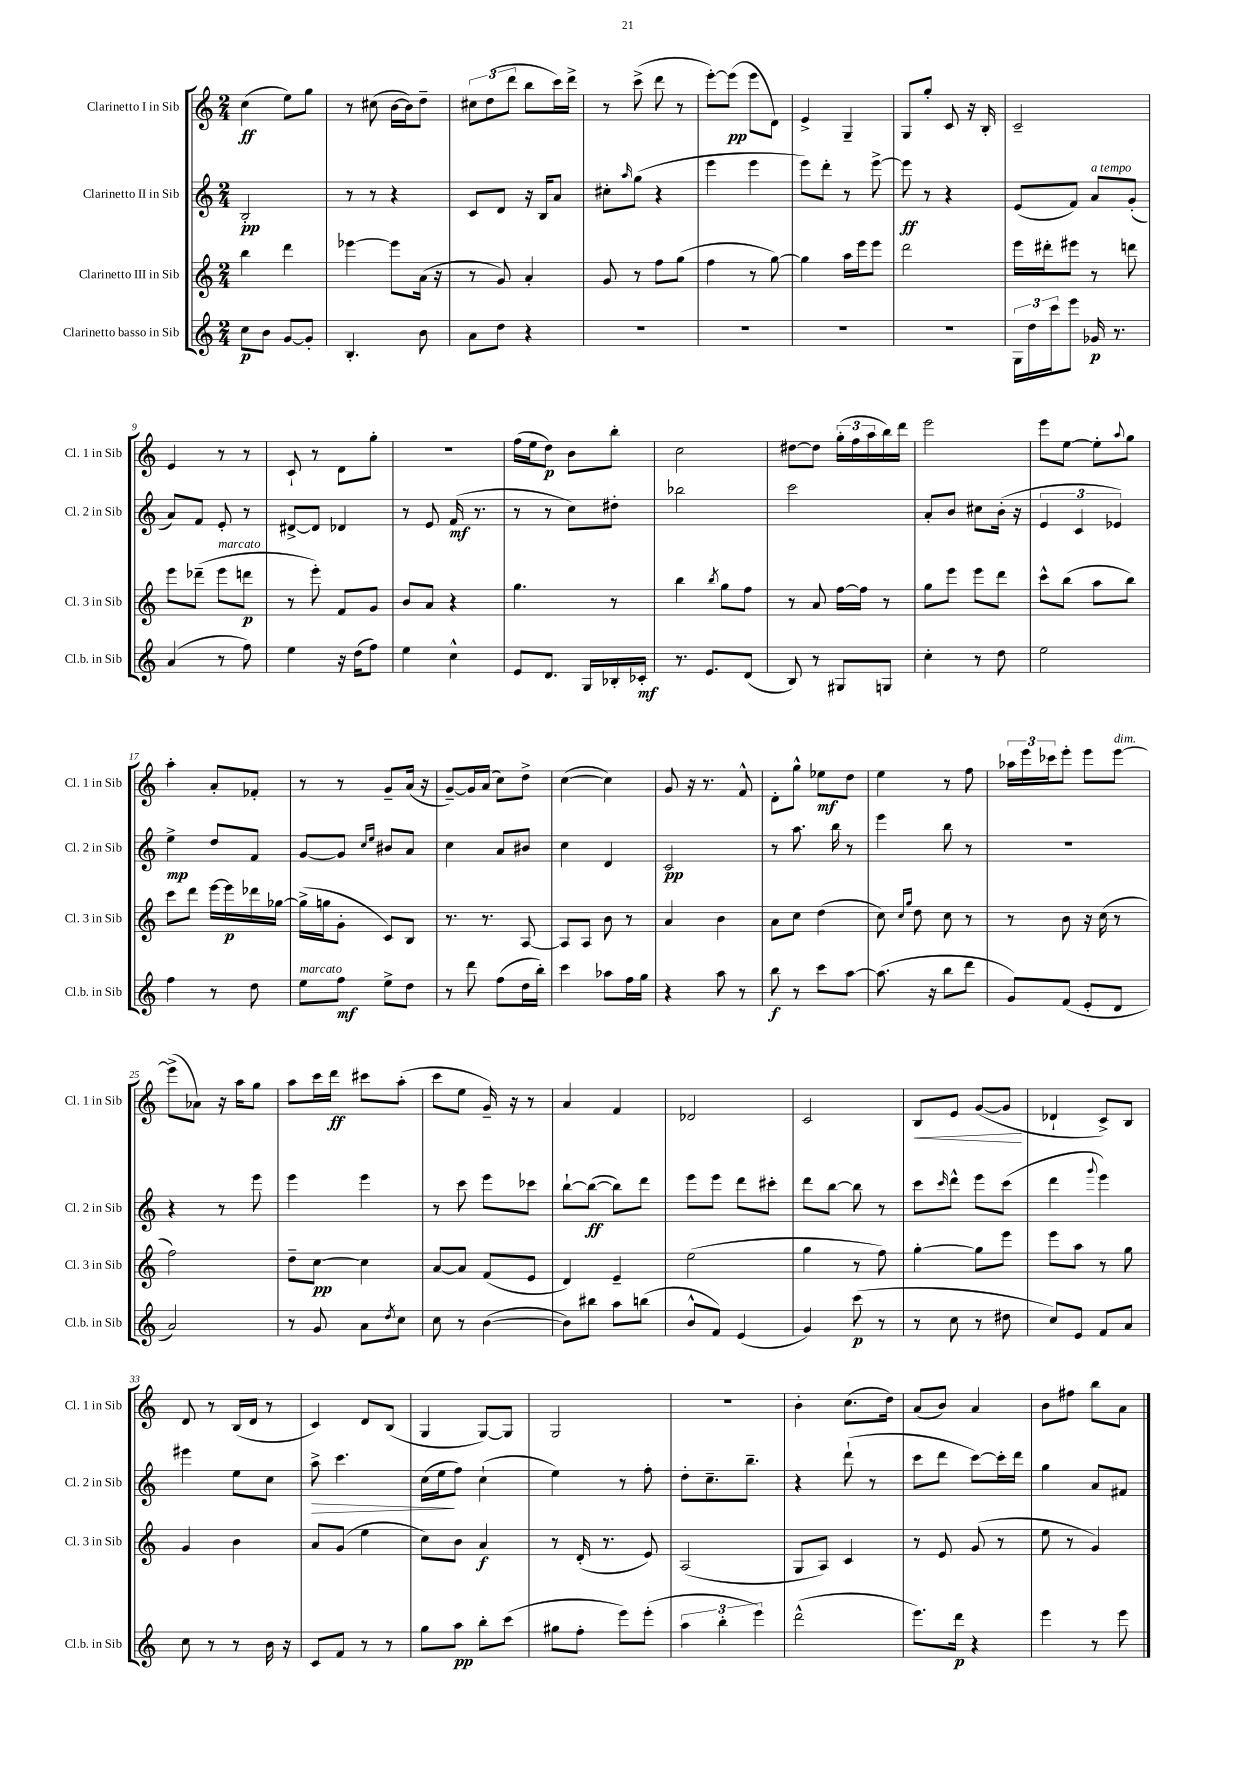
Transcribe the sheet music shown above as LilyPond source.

<<
\new StaffGroup <<
\new Staff = "s0" \with { instrumentName = "Clarinetto I in Sib" shortInstrumentName = "Cl. 1 in Sib" } {
    \clef treble \key c \major \numericTimeSignature \time 2/4
    c''4\ff( e''8) g''8 |
    r8 cis''8( b'16~ b'16) d''8-- |
    \tuplet 3/2 { cis''8 d''8( d'''8 } b''8 c'''16) d'''16-> |
    r8 c'''8->( d'''8 r8 |
    e'''8~-.) e'''8\pp( e'''8 d'8) |
    e'4-> g4-- |
    g8 g''8-. c'8 r16 b16-. |
    c'2-- |
    e'4 r8 r8 |
    c'8-! r8 d'8 g''8-. |
    R2 |
    f''16( e''16 d''8\p) b'8 b''8-. |
    c''2 |
    dis''8~ dis''8 \tuplet 3/2 { g''16-.( f''16 a''16 } b''16) d'''16 |
    e'''2 |
    e'''8 e''8~ e''8-. \appoggiatura { a''8 } g''8 |
    a''4-. a'8-. fes'8-. |
    r8 r8 g'8-- a'16( r16 |
    g'8~--) g'16 a'16( c''8) d''8-> |
    c''4~( c''4) |
    g'8 r16 r8. f'8-^ |
    d'8-. g''8-^ ees''8\mf d''8 |
    e''4 r8 f''8 |
    \tuplet 3/2 { aes''16 e'''16 ces'''16 } e'''8-. e'''8 e'''8~^\markup { \italic "dim." } |
    e'''8->( aes'8) r16 a''16 g''8 |
    a''8 c'''16 d'''16\ff cis'''8 a''8-.( |
    c'''8 e''8 g'16--) r16 r8 |
    a'4 f'4 |
    des'2 |
    c'2 |
    b8\< e'8 g'8~( g'8\! |
    des'4-! c'8->) b8 |
    d'8 r8 b16( d'16 r8 |
    c'4) d'8 b8( |
    g4 g8~) g8 |
    g2 |
    R2 |
    b'4-. c''8.( d''16) |
    a'8( b'8) a'4 |
    b'8 fis''8 b''8 a'8 \bar "|." |
}
\new Staff = "s1" \with { instrumentName = "Clarinetto II in Sib" shortInstrumentName = "Cl. 2 in Sib" } {
    \clef treble \key c \major \numericTimeSignature \time 2/4
    b2-.\pp |
    r8 r8 r4 |
    c'8 d'8 r16 b16 a'8 |
    cis''8-. \grace { a''16 } g''8( r4 |
    e'''4 e'''4 |
    e'''8) d'''8-. r8 e'''8~-> |
    e'''8\ff r8 r4 |
    e'8( f'8) a'8^\markup { \italic "a tempo" } g'8-.( |
    a'8) f'8 e'8-. r8 |
    dis'8~-> dis'8 des'4 |
    r8 e'8 f'16\mf( r8. |
    r8 r8 c''8) dis''8-. |
    bes''2 |
    c'''2 |
    a'8-. b'8 cis''8 b'16-.( r16 |
    \tuplet 3/2 { e'4 c'4 ees'4) } |
    e''4->\mp d''8 f'8 |
    g'8~ g'8 \grace { c''16 e''16 } bis'8 a'8 |
    c''4 a'8 bis'8 |
    c''4 d'4 |
    c'2\pp |
    r8 a''8. b''16 r8 |
    e'''4 b''8 r8 |
    r2 |
    r4 r8 e'''8 |
    e'''4 e'''4 |
    r8 c'''8 e'''8 ces'''8 |
    b''8~-! b''8~\ff( b''8) d'''8 |
    e'''8 e'''8 d'''8 cis'''8-. |
    d'''8 b''8~ b''8 r8 |
    c'''8 \grace { c'''16 } d'''8-^ e'''8 c'''8( |
    d'''4 \appoggiatura { g'''8 } e'''4) |
    eis'''4 e''8 c''8 |
    a''8->\> c'''4. |
    c''16( e''16\! f''8) c''4-!( |
    e''4) r8 f''8-. |
    d''8-. c''8.-- b''8.-- |
    r4 d'''8-!( r8 |
    c'''8 d'''8 c'''8~) c'''16-. d'''16 |
    g''4 a'8 fis'8 \bar "|." |
}
\new Staff = "s2" \with { instrumentName = "Clarinetto III in Sib" shortInstrumentName = "Cl. 3 in Sib" } {
    \clef treble \key c \major \numericTimeSignature \time 2/4
    b''4 d'''4 |
    ees'''4~ ees'''8 a'16( r16 |
    r8 g'8) a'4-. |
    g'8 r8 f''8 g''8( |
    f''4 r8 g''8~) |
    g''4 a''16 e'''16 e'''8 |
    d'''2 |
    e'''16 dis'''16-. eis'''8 r8 d'''8 |
    e'''8 des'''8--( e'''8^\markup { \italic "marcato" } d'''8\p |
    r8 e'''8-.) f'8 g'8 |
    b'8 a'8 r4 |
    g''4. r8 |
    b''4 \acciaccatura { b''8 } g''8 f''8 |
    r8 a'8 f''16~ f''16 r8 |
    g''8 e'''8 e'''8 d'''8 |
    c'''8-^ b''8( a''8 b''8) |
    c'''8 d'''8 e'''16~ e'''16\p des'''16 ges''16~ |
    ges''16->( g''16 g'8-. c'8) b8 |
    r8. r8. a8~ |
    a8 a8 b'8 r8 |
    a'4 b'4 |
    a'8 c''8 d''4( |
    c''8) \grace { c''16 g''16 } d''8 c''8 r8 |
    r8 b'8 r16 c''16( r8 |
    f''2) |
    d''8-- c''8~\pp c''4 |
    a'8~ a'8 f'8( e'8 |
    d'4) e'4-- |
    e''2( |
    g''4 r8 f''8) |
    g''4~-. g''8 e'''8 |
    e'''8 a''8 r8 g''8 |
    g'4 b'4 |
    a'8 g'8( e''4 |
    c''8) b'8 a'4\f |
    r8 d'16-.( r8. e'8) |
    a2( |
    g8 a8) c'4 |
    r8 e'8 g'8( r8 |
    e''8 r8 g'4) \bar "|." |
}
\new Staff = "s3" \with { instrumentName = "Clarinetto basso in Sib" shortInstrumentName = "Cl.b. in Sib" } {
    \clef treble \key c \major \numericTimeSignature \time 2/4
    c''8\p b'8 g'8~ g'8-. |
    b4.-. b'8 |
    a'8 d''8 r4 |
    R2 |
    R2 |
    R2 |
    R2 |
    \tuplet 3/2 { g16 d''16 c'''16 } e'''8 ges'16\p r8. |
    a'4( r8 f''8) |
    e''4 r16 d''16( f''8) |
    e''4 c''4-^ |
    e'8 d'8. g16 bes16-. ces'16-.\mf |
    r8. e'8. d'8( |
    b8) r8 gis8 g8 |
    c''4-. r8 d''8 |
    e''2 |
    f''4 r8 d''8 |
    e''8^\markup { \italic "marcato" } f''8\mf e''8-> d''8 |
    r8 d'''8 f''8( d''16 b''16-.) |
    c'''4 aes''8 f''16 g''16 |
    r4 a''8 r8 |
    b''8\f r8 c'''8 a''8~ |
    a''8.( r16 b''8 d'''8 |
    g'8) f'8( e'8-. d'8 |
    a'2) |
    r8 g'8 a'8 \acciaccatura { d''8 } c''8 |
    c''8 r8 b'4~( |
    b'8) bis''8 a''8 b''8( |
    b'8-^ f'8) e'4( |
    g'4) c'''8\p( r8 |
    r8 c''8 r8 dis''8 |
    c''8) e'8 f'8 a'8 |
    c''8 r8 r8 b'16 r16 |
    c'8 f'8 r8 r8 |
    g''8 a''8\pp b''8-. c'''8( |
    gis''8 f''8-. e'''8) e'''8-.( |
    \tuplet 3/2 { a''4 b''4-. e'''4) } |
    d'''2-^( |
    e'''8.) d'''16\p r4 |
    e'''4 r8 e'''8 \bar "|." |
}
>>
>>
